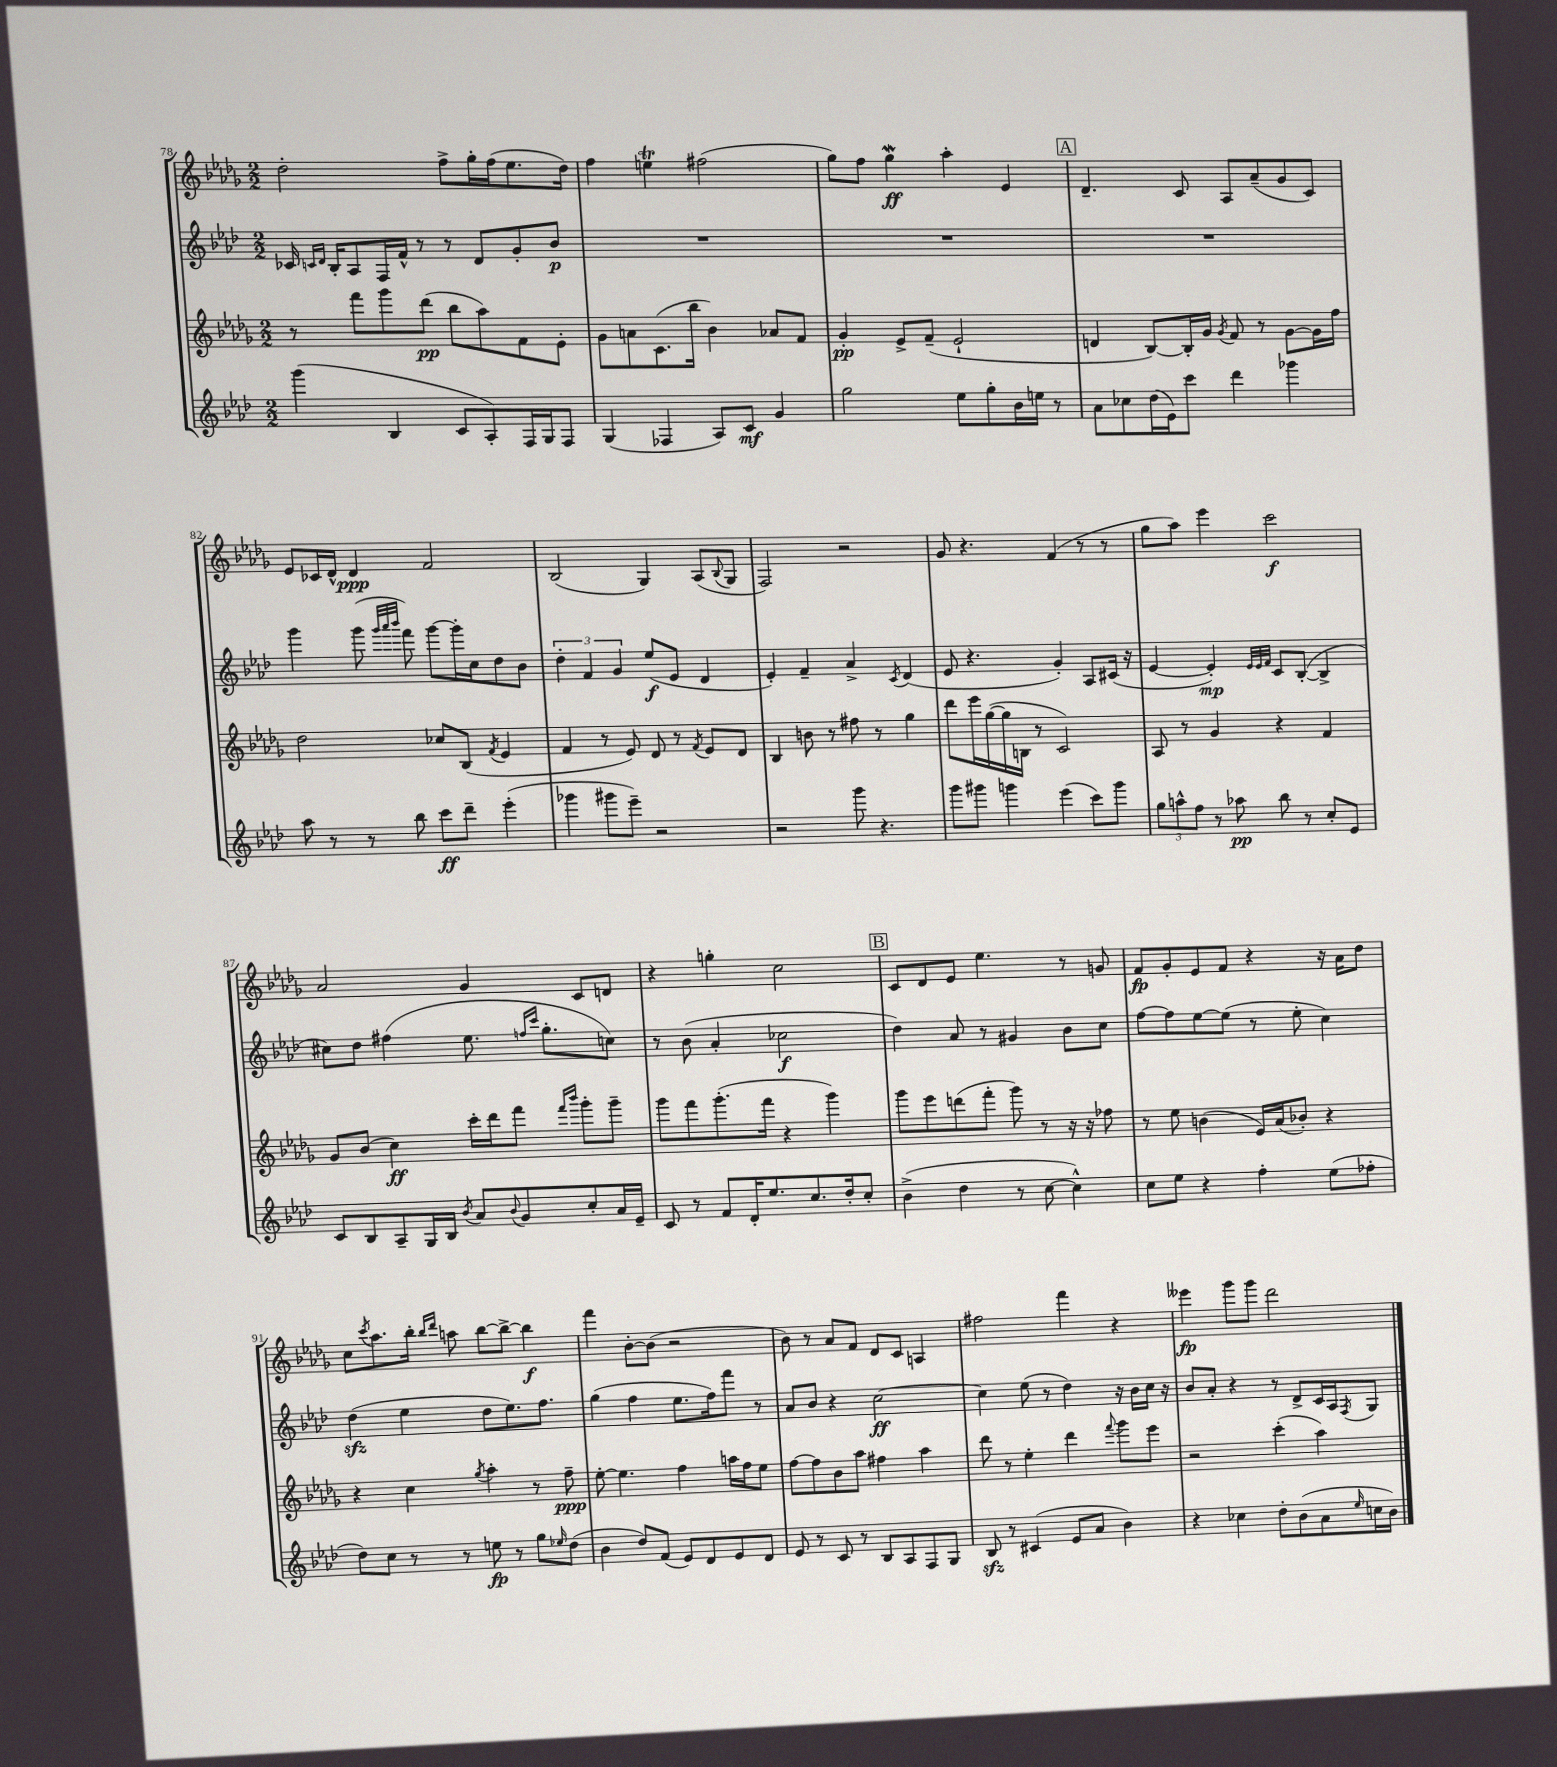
<<
\new StaffGroup <<
\new Staff = "s0" {
    \clef treble \key des \major \numericTimeSignature \time 2/2
    des''2-. f''8-> ges''16-. f''16( ees''8. des''16) |
    f''4 e''4\trill fis''2( |
    ges''8) f''8 ges''4\mordent\ff aes''4-. ees'4 |
    \mark \markup { \box "A" } des'4.-- c'8 aes8 aes'8--( ges'8 c'8) |
    ees'8 ces'16 des'16-^ des'4\ppp f'2 |
    bes2( ges4) aes8( \appoggiatura { bes8 } ges8 |
    f2) r2 |
    ges'8 r4. f'4( r8 r8 |
    ges''8 aes''8) ees'''4 c'''2\f |
    aes'2 ges'4 c'8 d'8 |
    r4 g''4-. c''2 |
    \mark \markup { \box "B" } c'8 des'8 ees'8 ees''4. r8 g'8 |
    f'8\fp ges'8-. ees'8 f'8 r4 r16 aes'16 des''8 |
    c''8 \acciaccatura { c'''8 } aes''8. bes''16-. \grace { bes''16 des'''16 } a''8 bes''8~ bes''8~-> bes''4\f |
    f'''4 bes'8~-. bes'8( r2 |
    bes'8) r8 aes'8 f'8 des'8 c'8 a4 |
    fis''2 f'''4 r4 |
    eeses'''4\fp ges'''8 ges'''8 des'''2 \bar "|." |
}
\new Staff = "s1" {
    \clef treble \key aes \major \numericTimeSignature \time 2/2
    ces'16 \grace { c'16 des'16 } bes16-. aes8 f16 f'16-^ r8 r8 des'8 g'8-. bes'8\p |
    R1 |
    R1 |
    \mark \markup { \box "A" } R1 |
    g'''4 g'''8( \grace { g'''32 aes'''32 bes'''32 } f'''8) g'''8~ g'''16-. c''16 des''8 bes'8 |
    \tuplet 3/2 { des''4-. f'4 g'4 } ees''8\f( ees'8 des'4 |
    ees'4-.) f'4-- aes'4-> \acciaccatura { c'8 } des'4( |
    ees'8 r4. g'4-.) aes8 cis'16( r16 |
    ees'4~ ees'4-.\mp) \grace { ees'32 ees'32 f'32 } c'8 bes8~-.( bes4-> |
    cis''8) des''8 fis''4( ees''8. \grace { f''16 c'''16 } g''8.-. c''8) |
    r8 bes'8( aes'4-. ces''2\f |
    \mark \markup { \box "B" } des''4) aes'8 r8 gis'4 bes'8 c''8 |
    f''8~ f''8 ees''8~ ees''8( r8 ees''8-. c''4) |
    des''4\sfz( ees''4 des''8 ees''8.) f''8. |
    g''4( f''4 ees''8. f''16) f'''8 r8 |
    aes'8 bes'8 r4 c''2~\ff |
    c''4 ees''8( r8 des''4) r16 bes'16 c''16 r16 |
    bes'8 aes'8-. r4 r8 des'8-> c'16 aes16 \acciaccatura { f8 } g8 \bar "|." |
}
\new Staff = "s2" {
    \clef treble \key des \major \numericTimeSignature \time 2/2
    r8 f'''8 ges'''8 des'''8\pp( bes''8 aes''8) f'8 ees'8-. |
    ges'8 a'8 c'8.( bes''16 bes'4) aes'8 f'8 |
    ges'4-.\pp ees'8-> f'8--( ees'2-! |
    \mark \markup { \box "A" } d'4 bes8~) bes16-. ges'16 \acciaccatura { ges'8 } f'8 r8 ges'8~ ges'16 f''16 |
    des''2 ces''8 bes8( \acciaccatura { f'8 } ees'4 |
    f'4 r8 ees'8) des'8 r8 \acciaccatura { f'8 } ees'8 des'8 |
    bes4 b'8 r8 fis''8 r8 ges''4 |
    des'''8 ees'''16 ges''16~( ges''16 b16 r8 c'2) |
    aes8 r8 ges'4 r4 f'4 |
    ges'8 bes'8( c''4\ff) c'''16-. des'''16 f'''8 \grace { f'''16 bes'''16 } ges'''8-. ges'''8-- |
    ges'''8 f'''8 ges'''8.-.( f'''16 r4 ges'''4) |
    \mark \markup { \box "B" } ges'''8 ees'''8 d'''8( f'''8-. ges'''8) r8 r16 r16 fes''8 |
    r8 ees''8 b'4( ees'16) aes'16( bes'8-.) r4 |
    r4 c''4 \acciaccatura { ges''8 } aes''4-. r8 f''8--\ppp |
    ees''8~-. ees''4. f''4 a''16 f''16 ees''8 |
    f''8~ f''8 bes'8 aes''8 fis''4 aes''4 |
    des'''8 r8 ees''4-. des'''4 \appoggiatura { f'''8 } ges'''8 ees'''8 |
    r2 c'''4-.( aes''4) \bar "|." |
}
\new Staff = "s3" {
    \clef treble \key aes \major \numericTimeSignature \time 2/2
    g'''4( bes4 c'8 aes8-.) f16 g16 f8 |
    g4( fes4 aes8) c'8\mf g'4 |
    g''2 ees''8 g''8-. bes'16 e''16 r8 |
    \mark \markup { \box "A" } aes'8 ces''8 des''16( ees'16) c'''8 des'''4 ges'''4 |
    aes''8 r8 r8 bes''8 c'''8\ff des'''8-- ees'''4-.( |
    ges'''4 gis'''8 ees'''8--) r2 |
    r2 g'''8 r4. |
    g'''8 gis'''8 g'''4 ees'''4( c'''8) g'''8 |
    \tuplet 3/2 { g''8 a''8-^ f''8 } r8 aes''8\pp bes''8 r8 c''8-. ees'8 |
    c'8 bes8 aes8-- g16 bes16 \acciaccatura { bes'8 } aes'8 \appoggiatura { bes'8 } g'8 c''8-. aes'16 ees'16-- |
    c'8 r8 f'8 des'16-. ees''8. c''8. des''16-. c''8-. |
    \mark \markup { \box "B" } bes'4->( des''4 r8 c''8~ c''4-^) |
    c''8 ees''8 r4 f''4-. ees''8( fes''8-. |
    des''8) c''8 r8 r8 e''8\fp r8 g''8 \grace { ees''16 } des''8( |
    bes'4 des''8) f'8( ees'8) des'8 ees'8 des'8 |
    ees'8 r8 c'8 r8 bes8 aes8 f8 g8 |
    bes8\sfz r8 cis'4( ees'8 aes'8 bes'4) |
    r4 ces''4 des''8-. bes'8( aes'8 \grace { ees''16 } c''16 bes'16) \bar "|." |
}
>>
>>
\layout { \context { \Score currentBarNumber = #78 } }
